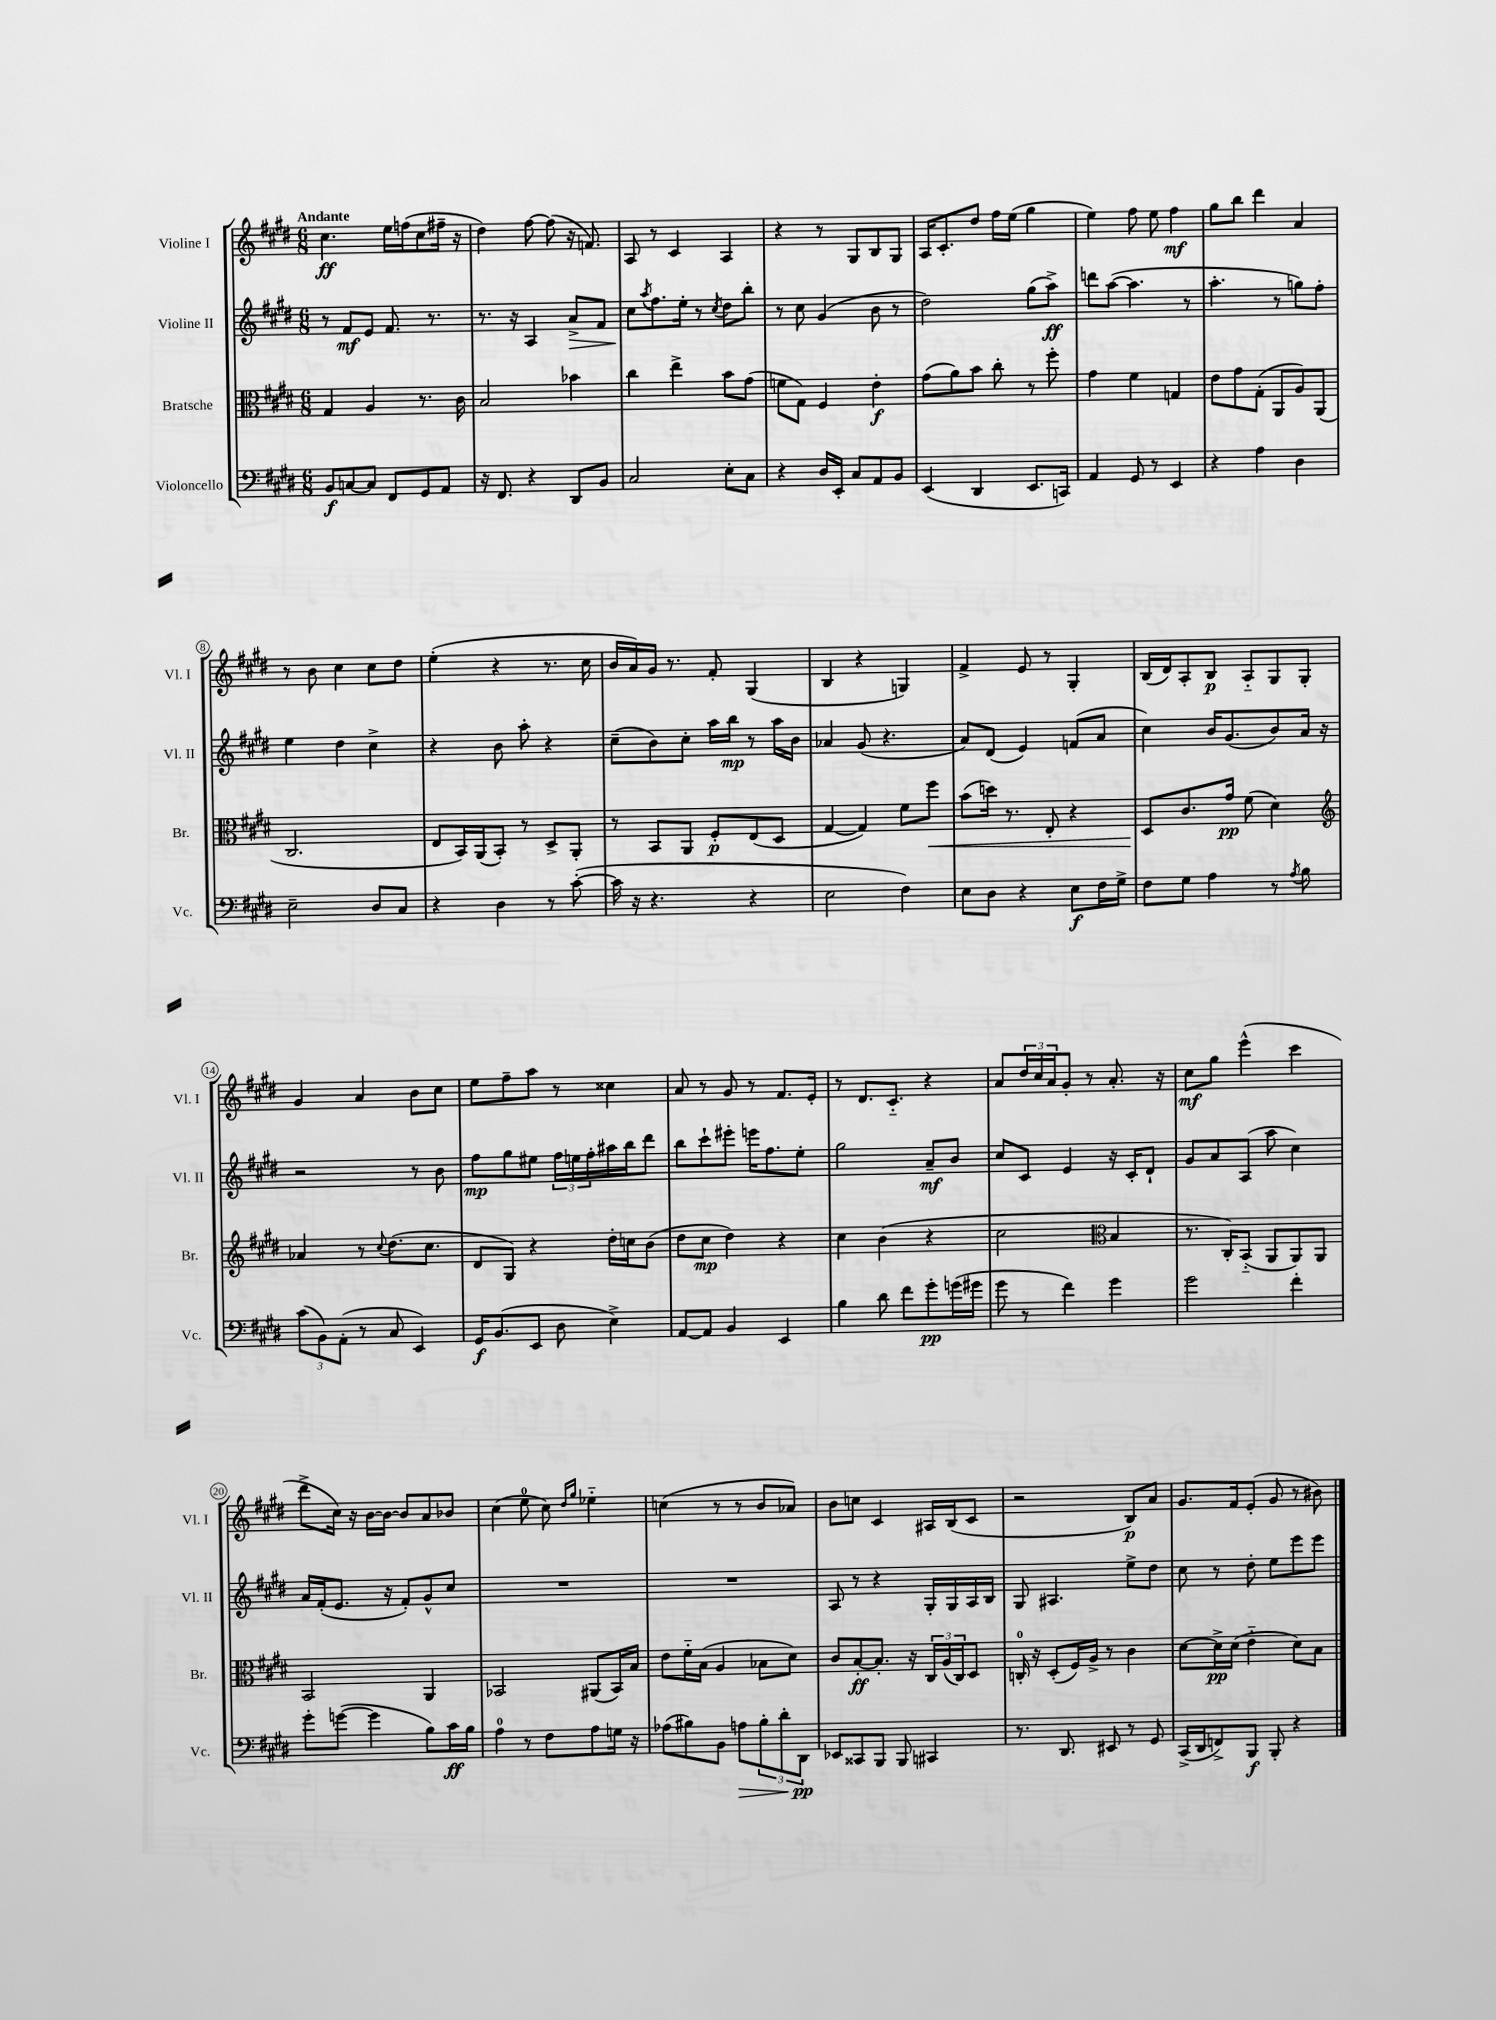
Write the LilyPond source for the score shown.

<<
\new StaffGroup <<
\new Staff = "s0" \with { instrumentName = "Violine I" shortInstrumentName = "Vl. I" } {
    \clef treble \key e \major \numericTimeSignature \time 6/8 \tempo "Andante"
    cis''4.\ff e''16 f''16( cis''8 fis''16-- r16 |
    dis''4) fis''8~ fis''8( r16 f'8.) |
    a8 r8 cis'4 a4 |
    r4 r8 gis8 b8 gis8 |
    a16 cis'8.-. dis''8 fis''16 e''16( gis''4 |
    e''4) fis''8 e''8 fis''4\mf |
    gis''8 b''8 dis'''4 a'4 |
    r8 b'8 cis''4 cis''8 dis''8 |
    e''4-.( r4 r8. cis''16 |
    b'16 a'16) gis'16 r8. fis'8-. gis4( |
    b4 r4 g4) |
    fis'4-> e'8 r8 gis4-. |
    b16( dis'16) a8-. b8\p a8-_ gis8 gis8-. |
    gis'4 a'4 b'8 cis''8 |
    e''8 fis''8-- a''8 r8 cisis''4 |
    a'8 r8 gis'8 r8 fis'8. e'16-. |
    r8 dis'8. cis'8.-_ r4 |
    a'8 \tuplet 3/2 { dis''16 cis''16 a'16 } gis'8-. r8 a'8.-. r16 |
    cis''8\mf gis''8 e'''4-^( cis'''4 |
    dis'''8-> cis''16) r16 b'16~ b'16~ b'8 a'8 bes'8 |
    cis''4( e''8-0 cis''8) \grace { dis''16 gis''16 } ees''4-_ |
    c''4( r8 r8 b'8 aes'8) |
    b'8 c''8 cis'4 ais16 b16( cis'8 |
    r2 b8\p) a'8 |
    gis'8. fis'16 e'8-.( gis'8 r8 bis'8) \bar "|." |
}
\new Staff = "s1" \with { instrumentName = "Violine II" shortInstrumentName = "Vl. II" } {
    \clef treble \key e \major \numericTimeSignature \time 6/8
    r8 fis'8\mf e'8 fis'8. r8. |
    r8. r16 a4 a'8->\> fis'8 |
    cis''8\! \acciaccatura { a''8 } fis''8. e''16-. r8 \acciaccatura { cis''8 } dis''8 b''8-. |
    r8 cis''8 gis'4( b'8 r8 |
    dis''2) gis''8( a''8->\ff) |
    d'''8 a''8~( a''4. r8 |
    a''4.-. r8 g''8) fis''8-. |
    e''4 dis''4 cis''4-> |
    r4 b'8 a''8-. r4 |
    cis''8--( b'8) cis''8-. a''16 b''16\mp r8 a''16 b'16 |
    aes'4 gis'8( r4. |
    a'8) dis'8( e'4) f'8( a'8 |
    cis''4) b'16 gis'8.( b'8) a'16 r16 |
    r2 r8 b'8 |
    fis''8\mp gis''8 eis''8 \tuplet 3/2 { fis''16 e''16 fis''16-. } ais''16 b''16 dis'''8 |
    b''8 cis'''8-! eis'''8-. e'''16 fis''8. e''8-. |
    gis''2 a'8--\mf b'8 |
    cis''8 cis'8 e'4 r16 cis'16-. dis'8-! |
    gis'8 a'8 a8( a''8 cis''4) |
    a'16 fis'16-.( e'8. r16 fis'8-.) gis'8-^ cis''8 |
    R2. |
    R2. |
    a8 r8 r4 gis16-. gis16 a16 b16 |
    gis8 ais4. e''8-> dis''8 |
    cis''8 r8 dis''8-. e''8 e'''8 e'''8 \bar "|." |
}
\new Staff = "s2" \with { instrumentName = "Bratsche" shortInstrumentName = "Br." } {
    \clef alto \key e \major \numericTimeSignature \time 6/8
    gis4 a4 r8. cis'16 |
    b2 bes'4 |
    cis''4 e''4-> b'8 gis'8( |
    f'8 gis8) fis4 e'4-.\f |
    gis'8( a'8) b'8 cis''8-. r8 fis''8-. |
    gis'4 fis'4 g4 |
    e'8 gis'8 gis8-.( a,8 a8) a,8( |
    cis2. |
    e8 b,16) a,16( b,8-.) r8 dis8-> a,8-. |
    r8 b,8 a,8 fis8-.\p e8( dis8 |
    gis4~ gis4) fis'8 fis''8\< |
    b'8( d''16) r8. e8-. r4 |
    dis8\! cis'8. gis'16\pp fis'8( dis'4) |
    \clef treble aes'4 r8 \appoggiatura { cis''8 } dis''8.( cis''8. |
    dis'8 gis8) r4 dis''16-. c''16 b'8( |
    dis''8 cis''8\mp dis''4) r4 |
    cis''4 b'4( r4 |
    cis''2 \clef alto b4 |
    r8. cis16-.) b,8-_( a,8 a,8) a,8 |
    b,2 a,4 |
    bes,2 ais,8( bes,16) b16 |
    e'8 fis'16-_ b16( a4 bes8 dis'8) |
    cis'8 b8~-.\ff b8.-. r16 \tuplet 3/2 { cis16 a16( cis16) } dis8 |
    c16-0-. r16 dis8-.( fis16) a16-> r8 cis'4 |
    dis'8~ dis'16->\pp dis'16( e'4-_ dis'8) b8 \bar "|." |
}
\new Staff = "s3" \with { instrumentName = "Violoncello" shortInstrumentName = "Vc." } {
    \clef bass \key e \major \numericTimeSignature \time 6/8
    b,8\f c8~ c8 fis,8 gis,8 a,8 |
    r16 fis,8. r4 dis,8 b,8 |
    cis2 e8-. cis8 |
    r4 dis16 e,16-. cis8 a,8 b,8 |
    e,4( dis,4 e,8. c,16) |
    a,4 gis,8 r8 e,4 |
    r4 a4 dis4 |
    e2-- dis8 cis8 |
    r4 dis4 r8 cis'8~-.( |
    cis'16 r16 r4. r4 |
    e2 fis4) |
    e8 dis8 r4 e8\f fis16 gis16-> |
    fis8 gis8 a4 r8 \acciaccatura { a8 } b8 |
    \tuplet 3/2 { cis'8( b,8) a,8-.( } r8 cis8 e,4) |
    gis,16\f b,8.( e,8 dis8 e4->) |
    a,8~ a,8 b,4 e,4 |
    b4 dis'8 fis'8 gis'8-.\pp g'16( gis'16 |
    gis'8 r8 fis'4) gis'4 |
    gis'2 fis'4-. |
    gis'8-. g'8~( g'4 b8) cis'16\ff b16 |
    a4-0 r8 fis8 a8 g16 r16 |
    aes8( bis8) b,8 a8\> \tuplet 3/2 { bis8-. dis'8-. dis,8\pp\! } |
    ees,8 cisis,8 b,,8 b,,8 cis,4 |
    r8. dis,8. eis,8 r8 gis,8 |
    cis,16->( dis,16 f,8->) b,,8\f b,,8-. r4 \bar "|." |
}
>>
>>
\layout { \context { \Score \override BarNumber.stencil = #(make-stencil-circler 0.1 0.3 ly:text-interface::print) } }
